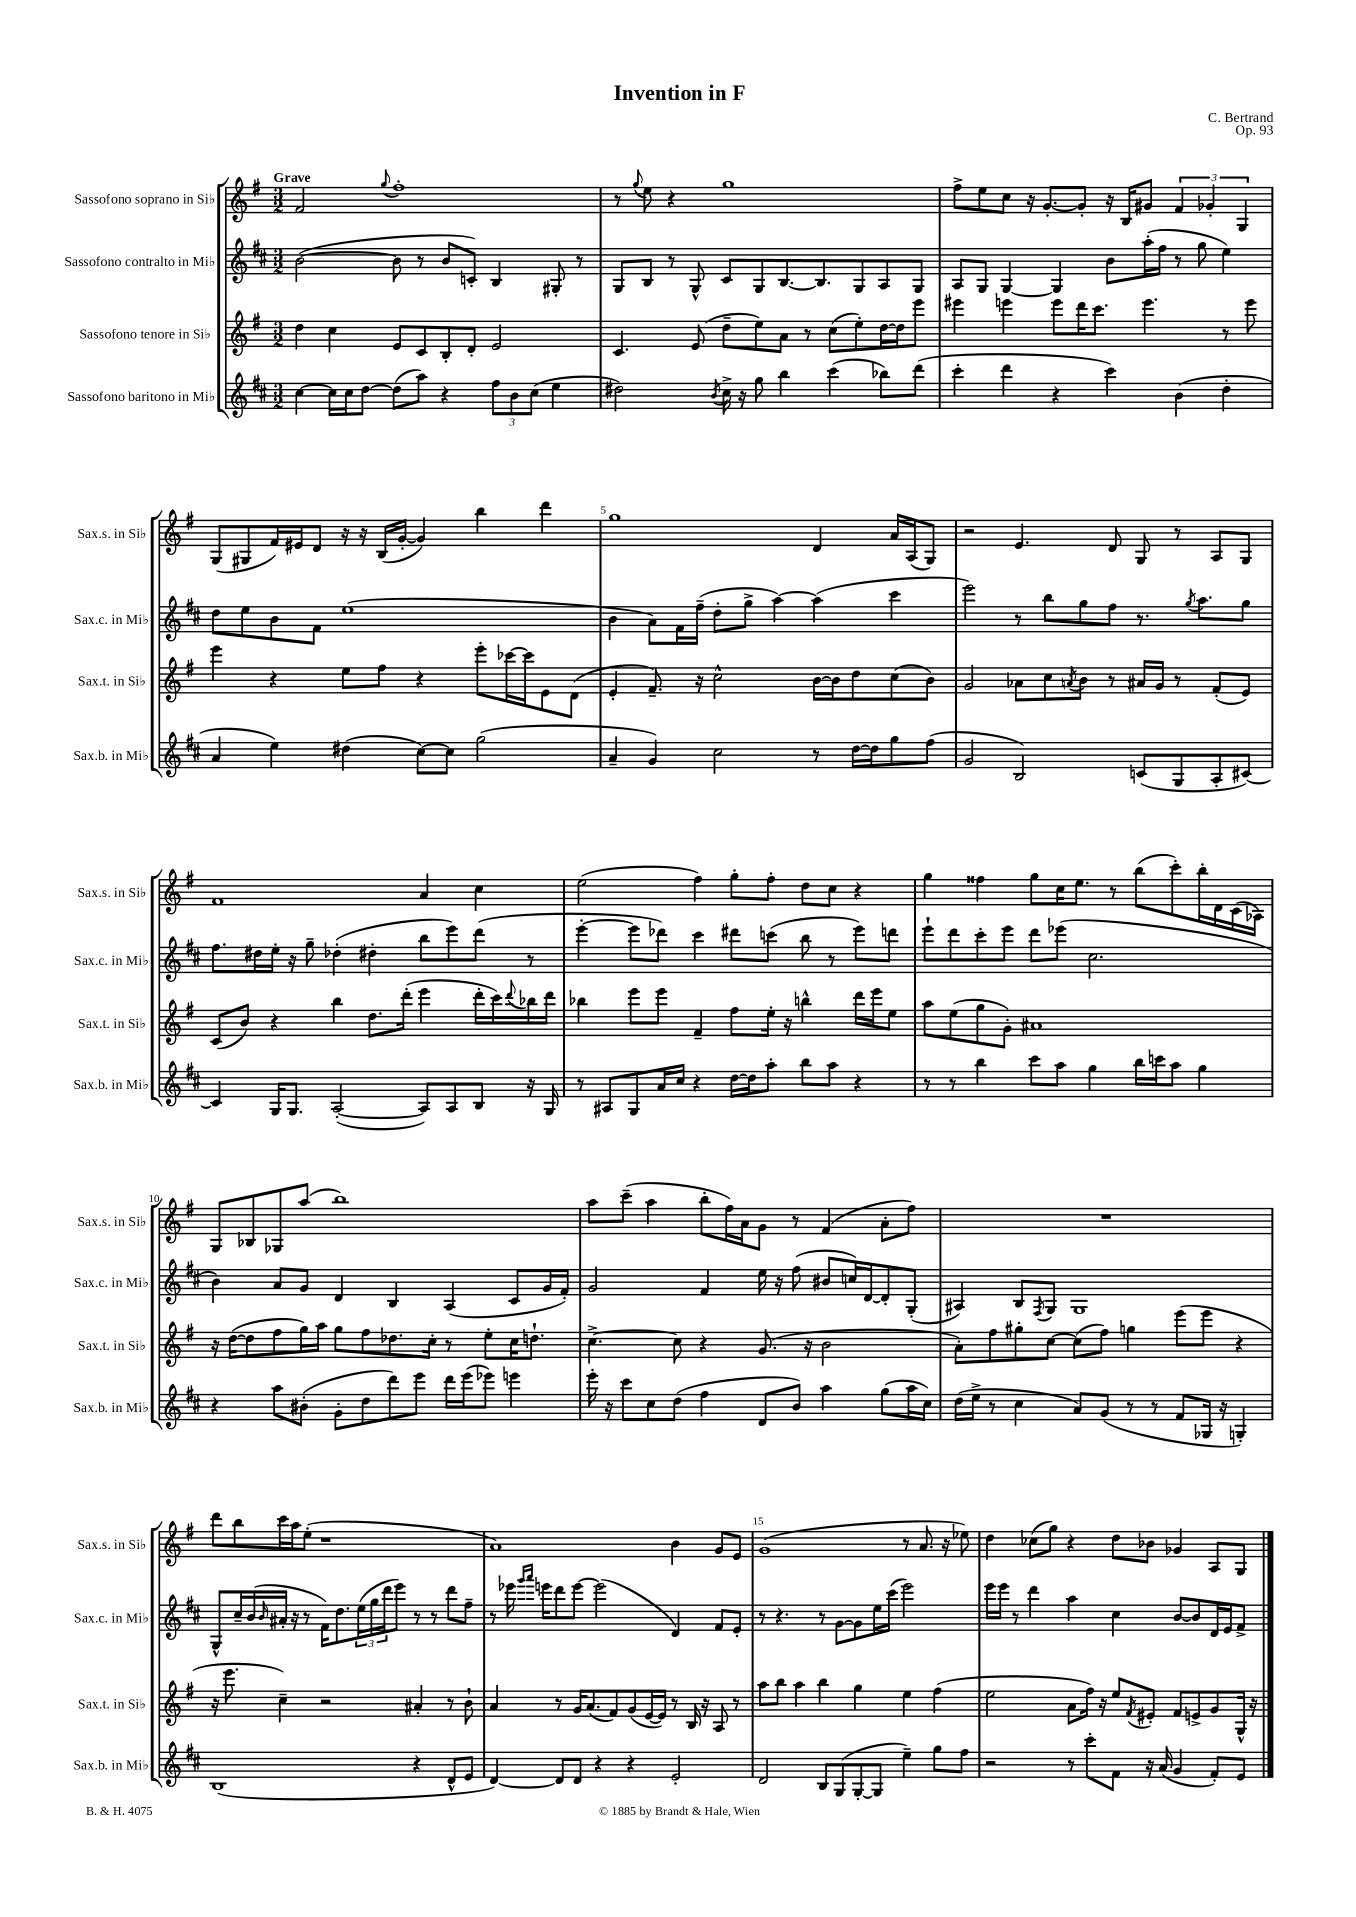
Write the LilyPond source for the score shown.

\header { title = "Invention in F" composer = "C. Bertrand" opus = "Op. 93" }
<<
\new StaffGroup <<
\new Staff = "s0" \with { instrumentName = "Sassofono soprano in Sib" shortInstrumentName = "Sax.s. in Sib" } {
    \clef treble \key g \major \numericTimeSignature \time 3/2 \tempo "Grave"
    fis'2 \appoggiatura { g''8 } fis''1-. |
    r8 \appoggiatura { g''8 } e''8 r4 g''1 |
    fis''8-> e''8 c''8 r16 g'8.~-. g'8-. r16 b16 gis'8 \tuplet 3/2 { fis'4 ges'4-. g4 } |
    g8( gis8 fis'16) eis'16 d'8 r16 r16 b16( g'16~-. g'4) b''4 d'''4 |
    g''1 d'4 a'16 a16( g8) |
    r2 e'4. d'8 g8 r8 a8 g8 |
    fis'1 a'4 c''4 |
    e''2( fis''4) g''8-. fis''8-. d''8 c''8 r4 |
    g''4 fisis''4 g''8 c''16 e''8. r8 b''8( c'''8-.) b''16-. d'16 c'16( aes16) |
    g8 bes8 ges8 a''8( b''1) |
    a''8 c'''8--( a''4 b''8-. fis''16) a'16 g'8 r8 fis'4( a'8-. fis''8) |
    R1. |
    d'''8 b''8 c'''16 a''16 e''8-.( r1 |
    a'1) b'4 g'8 e'8 |
    g'1( r8 a'8. r16 ees''8) |
    d''4 ces''8( g''8) r4 d''8 bes'8 ges'4 a8 g8 \bar "|." |
}
\new Staff = "s1" \with { instrumentName = "Sassofono contralto in Mib" shortInstrumentName = "Sax.c. in Mib" } {
    \clef treble \key d \major \numericTimeSignature \time 3/2
    b'2~( b'8 r8 b'8 c'8-.) b4 gis8-. r8 |
    g8 b8 r8 g8-^ cis'8 g8 b8.~ b8. g8 a8 g8 |
    a8 g8 g4~ g4 b'8 a''16-.( fis''16 r8 g''8 e''4) |
    d''8 e''8 b'8 fis'8 e''1( |
    b'4 a'8) fis'16 fis''16--( d''8-. g''8-> a''4~) a''4( cis'''4 |
    e'''2) r8 b''8 g''8 fis''8 r8. \acciaccatura { g''8 } a''8. g''8 |
    fis''8. dis''16 e''16-. r16 g''8-- des''4-.( dis''4-. b''8 e'''8) d'''8( r8 |
    e'''4~-. e'''8 des'''8) cis'''4 dis'''8 c'''8( b''8 r8 e'''8) d'''8 |
    e'''8-! d'''8 cis'''8-. e'''8 d'''8 ees'''8( cis''2. |
    b'4) a'8 g'8 d'4 b4 a4( cis'8 g'16 fis'16-.) |
    g'2 fis'4 e''16 r16 fis''8( bis'8 c''16) d'16~ d'8-. g8-.( |
    ais4) b8 \acciaccatura { fis8 } g8 g1 |
    g8-^ cis''16-- b'16( \grace { b'16 } ais'16-. r16 r8 fis'16) d''8. \tuplet 3/2 { e''16( g''16 d'''16 } e'''8) r8 r8 d'''8 fis''8-- |
    r8 ees'''16 \grace { g'''16 a'''16 } e'''16 d'''8 e'''8~ e'''2( d'4) fis'8 e'8-. |
    r8 r4. r8 g'8~ g'8 e''16 cis'''16( e'''2) |
    e'''16 e'''16 r8 d'''4 a''4 cis''4 b'8~ b'8 d'16 e'16 fis'8-> \bar "|." |
}
\new Staff = "s2" \with { instrumentName = "Sassofono tenore in Sib" shortInstrumentName = "Sax.t. in Sib" } {
    \clef treble \key g \major \numericTimeSignature \time 3/2
    d''4 c''4 e'8 c'8 b8-. d'8-. e'2 |
    c'4. e'8( d''8-- e''8) a'8 r8 c''8( e''8-.) d''16~ d''16 e'''8 |
    eis'''4 e'''4 e'''8 d'''16 c'''8. e'''4. r8 e'''8 |
    e'''4 r4 e''8 fis''8 r4 e'''8-. ces'''16~ ces'''16 e'8 d'8( |
    e'4-. fis'8.--) r16 c''2-^ b'16~ b'16 d''8 c''8( b'8) |
    g'2 aes'8 c''8 \acciaccatura { a'8 } b'8 r8 ais'16 g'16 r8 fis'8-.( e'8) |
    c'8( b'8) r4 b''4 d''8. d'''16-.( e'''4 d'''16-. c'''16) \appoggiatura { d'''8 } bes''16 d'''16 |
    bes''4 e'''8 e'''8 fis'4-- fis''8 e''16-. r16 b''4-^ d'''16 e'''16 e''8 |
    a''8 e''8( g''8 g'8-.) ais'1 |
    r16 d''16~( d''8 fis''8 g''16) a''16 g''8 fis''8 des''8. c''16-. r8 e''8-. c''16 d''8.-! |
    c''4.~-> c''8 r4 g'8.( r16 b'2 |
    a'8-.) fis''8 gis''8-. c''8~ c''8( fis''8) g''4 e'''8( e'''8 r4 |
    r16 e'''8. c''4--) r2 ais'4-. r8 b'8-! |
    a'4 r8 g'16 a'8.( fis'8) g'8( e'16~ e'16) r8 b16 r16 a8 r8 |
    a''8 b''8 a''4 b''4 g''4 e''4 fis''4( |
    e''2 a'8 fis''16) r16 e''8 \acciaccatura { fis'8 } eis'8-. fis'8 e'8-> g'8 g16-^ r16 \bar "|." |
}
\new Staff = "s3" \with { instrumentName = "Sassofono baritono in Mib" shortInstrumentName = "Sax.b. in Mib" } {
    \clef treble \key d \major \numericTimeSignature \time 3/2
    cis''4~ cis''16 cis''16 d''8~ d''8( a''8) r4 \tuplet 3/2 { fis''8 b'8 cis''8( } e''4 |
    dis''2) \acciaccatura { b'8 } cis''16-> r16 g''8 b''4 cis'''4( bes''8) d'''8( |
    cis'''4-. d'''4 r4 cis'''4) b'4( d''4-. |
    a'4 e''4) dis''4( cis''8~) cis''8 g''2( |
    a'4-- g'4) cis''2 r8 d''16~ d''16 g''8 fis''8( |
    g'2 b2) c'8( g8 a8-. cis'8~) |
    cis'4 g16 g8. a2~-.( a8) a8 b8 r16 g16 |
    r8 ais8 g8 a'16 cis''16 r4 d''16~ d''16 a''8-. b''8 a''8 r4 |
    r8 r8 b''4 cis'''8 a''8 g''4 b''16 c'''16 a''8 g''4 |
    r4 a''8 bis'8-.( g'8-. d''8 d'''8) e'''8 d'''16 e'''16( ees'''8) e'''4 |
    e'''16-. r16 cis'''8 cis''8 d''8( fis''4 d'8 b'8) a''4 g''8( a''16 cis''16) |
    d''16( e''16-> r8 cis''4 a'8) g'8( r8 r8 fis'8 ges16 r16 g4-.) |
    b1( r4 d'8-^ e'8 |
    d'4~) d'8 d'8 r4 r4 e'2-. |
    d'2 b8 g8( g8~-. g8 e''4--) g''8 fis''8 |
    r2 r8 cis'''8-. fis'8 r16 a'16( g'4 fis'8-.) e'8 \bar "|." |
}
>>
>>
\layout { \context { \Score \override BarNumber.break-visibility = ##(#f #t #t) barNumberVisibility = #(every-nth-bar-number-visible 5) } }
